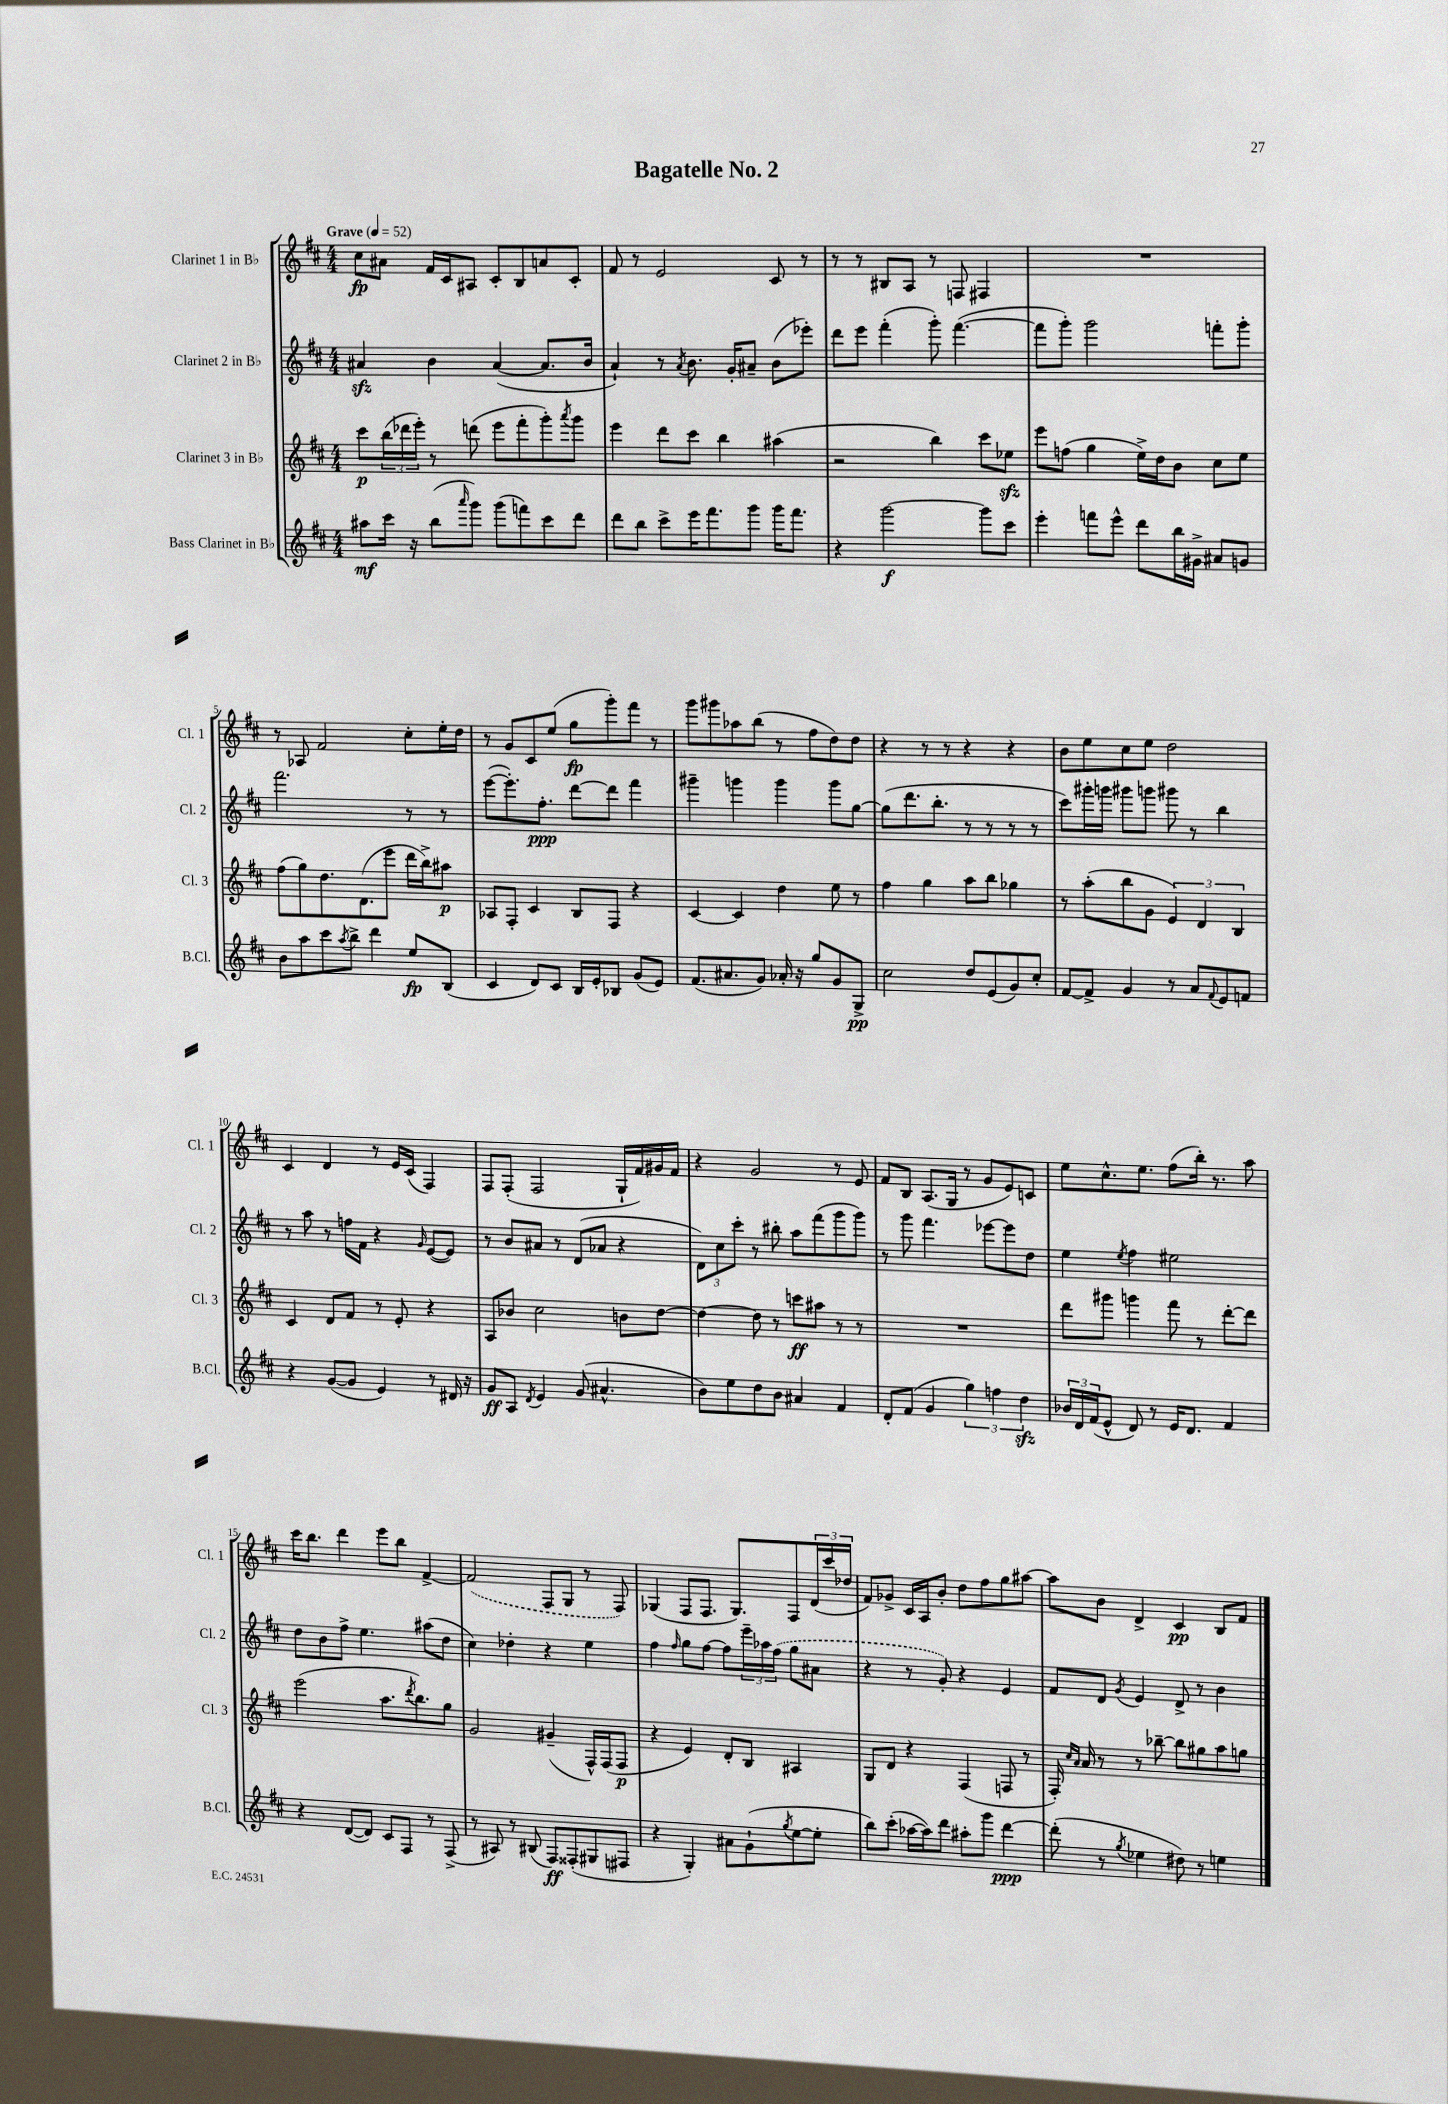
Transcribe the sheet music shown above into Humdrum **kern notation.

**kern	**dynam	**kern	**dynam	**kern	**dynam	**kern	**dynam
*part4	*part4	*part3	*part3	*part2	*part2	*part1	*part1
*staff4	*staff4	*staff3	*staff3	*staff2	*staff2	*staff1	*staff1
*I"Bass Clarinet in B♭	*	*I"Clarinet 3 in B♭	*	*I"Clarinet 2 in B♭	*	*I"Clarinet 1 in B♭	*
*I'B.Cl.	*	*I'Cl. 3	*	*I'Cl. 2	*	*I'Cl. 1	*
*clefG2	*	*clefG2	*	*clefG2	*	*clefG2	*
*k[f#c#]	*	*k[f#c#]	*	*k[f#c#]	*	*k[f#c#]	*
*M4/4	*	*M4/4	*	*M4/4	*	*M4/4	*
*MM52	*	*MM52	*	*MM52	*	*MM52	*
=1	=1	=1	=1	=1	=1	=1	=1
!	!	!	!	!	!	!LO:TX:a:B:t=Grave	!
8aa#X\L	mf	8ccc#\L	p	4a#Xzz/	.	8cc#\L	fp
16ccc#\Jk	.	(24bb\L	.	.	.	8a#X\J	.
.	.	24ddd-X\	.	.	.	.	.
16r	.	.	.	.	.	.	.
.	.	24eee'\JJ)	.	.	.	.	.
(8bb\L	.	8r	.	4b\	.	16f#/LL	.
.	.	.	.	.	.	16c#/J	.
16qqaaa/	.	.	.	.	.	.	.
8ggg\J)	.	(8dddn\	.	.	.	8A#X/J	.
(8ggg\L	.	8eee\L	.	([4a#/	.	8c#'/L	.
8fffn\)	.	8fff#'\	.	.	.	8B/	.
8ccc#\	.	8ggg'\)	.	8.a#/L]	.	8an/	.
.	.	8qaaa/	.	.	.	.	.
8ddd\J	.	8ggg\J	.	.	.	8c#'/J	.
.	.	.	.	16b/Jk	.	.	.
=2	=2	=2	=2	=2	=2	=2	=2
8ddd\L	.	4eee\	.	4a`/)	.	8f#/	.
8bb\J	.	.	.	.	.	8r	.
8ccc#^\L	.	8ddd\L	.	8r	.	2e/	.
.	.	.	.	8qa/	.	.	.
16eee\K	.	8ccc#\J	.	8.b\	.	.	.
8.fff#\	.	.	.	.	.	.	.
.	.	4bb\	.	.	.	.	.
.	.	.	.	16g'/KL	.	.	.
8ggg\J	.	.	.	8a#X~/J	.	.	.
16ggg\KL	.	(4aa#X\	.	(8b\L	.	8c#/	.
8.fff#\J	.	.	.	.	.	.	.
.	.	.	.	8eee-X'\J)	.	8r	.
=3	=3	=3	=3	=3	=3	=3	=3
4r	.	2r	.	8ddd\L	.	8r	.
.	.	.	.	8eee\J	.	8r	.
[2ggg\	f	.	.	(4fff#'\	.	8B#X/L	.
.	.	.	.	.	.	8A/J	.
.	.	4bb\)	.	8ggg'\)	.	8r	.
.	.	.	.	([4.fff#\	.	8Fn/	.
8ggg\L]	.	8ccc#\L	.	.	.	4F#X/	.
8ccc#\J	.	8ee-Xzz\J	.	.	.	.	.
=4	=4	=4	=4	=4	=4	=4	=4
4eee'\	.	8eee\L	.	8fff#\L]	.	1r	.
.	.	(8ffn\J	.	8ggg'\J)	.	.	.
8fffn\L	.	4gg\	.	2ggg\	.	.	.
8eee^^\J	.	.	.	.	.	.	.
8ddd\L	.	16ee^\LL)	.	.	.	.	.
.	.	16dd\J	.	.	.	.	.
16bb\L	.	8b\J	.	.	.	.	.
16g#X^\JJ	.	.	.	.	.	.	.
8a#X/L	.	8cc#\L	.	8fffn'\L	.	.	.
8gn/J	.	8ee\J	.	8ggg'\J	.	.	.
!!LO:LB:g=z
=5	=5	=5	=5	=5	=5	=5	=5
8b\L	.	(8ff#\L	.	2.fff#\	.	8r	.
8aa\	.	8gg\)	.	.	.	8A-X/	.
8ccc#\	.	8.dd\	.	.	.	2f#/	.
8qaa/	.	.	.	.	.	.	.
8bb^\J	.	.	.	.	.	.	.
.	.	(8.d\	.	.	.	.	.
4ddd\	.	.	.	.	.	.	.
.	.	8eee\J	.	.	.	.	.
8ee/L	fp	16ddd\LL	.	8r	.	8cc#'\L	.
.	.	16bb^\J)	.	.	.	.	.
(8B/J	.	8aa#X\J	p	8r	.	16ee'\L	.
.	.	.	.	.	.	16dd\JJ	.
=6	=6	=6	=6	=6	=6	=6	=6
4c#/	.	8A-X/L	.	([8eee\L	.	8r	.
.	.	8F#'/J	.	8.eee'\])	.	8g/L	.
8d/L)	.	4c#/	.	.	.	8c#/	.
.	.	.	.	8.ff#'\J	ppp	.	.
8c#/J	.	.	.	.	.	(8ee/J	.
16B/LL	.	8B/L	.	[8ddd\L	.	8gg\L	fp
16e'/J	.	.	.	.	.	.	.
8B-X/J	.	8F#/J	.	8ddd\J]	.	8ggg'\)	.
(8g/L	.	4r	.	4fff#\	.	8fff#\J	.
8e/J)	.	.	.	.	.	8r	.
=7	=7	=7	=7	=7	=7	=7	=7
(8.f#/L	.	[4c#/	.	4ggg#X~\	.	8ggg\L	.
.	.	.	.	.	.	8ggg#X\	.
8.a#X/	.	.	.	.	.	.	.
.	.	4c#/]	.	4gggn\	.	8aa-X\	.
8g/J)	.	.	.	.	.	(8bb\J	.
16a-X'/	.	4dd\	.	4ggg\	.	8r	.
16r	.	.	.	.	.	.	.
8gg/L	.	.	.	.	.	8ff#\L	.
8g/	.	8ee\	.	8ggg\L	.	8dd\)	.
8G^/J	pp	8r	.	[8gg\J	.	8dd\J	.
=8	=8	=8	=8	=8	=8	=8	=8
2cc#\	.	4ff#\	.	(8gg\L]	.	4r	.
.	.	.	.	8.ddd\	.	.	.
.	.	4gg\	.	.	.	8r	.
.	.	.	.	8.bb'\J	.	.	.
.	.	.	.	.	.	8r	.
8dd/L	.	8aa\L	.	8r	.	4r	.
(8e/	.	8bb\J	.	8r	.	.	.
8g/)	.	4gg-X\	.	8r	.	4r	.
8cc#'/J	.	.	.	8r	.	.	.
=9	=9	=9	=9	=9	=9	=9	=9
[8f#/L	.	8r	.	8ccc#\L)	.	8b\L	.
8f#^/J]	.	(8aa'\L	.	16ggg#X'\L	.	8ee\	.
.	.	.	.	16gggn\JJ	.	.	.
4g/	.	8bb\	.	8ggg#X\L	.	8cc#\	.
.	.	8g\J	.	8gggn\J	.	8ee\J	.
8r	.	6e/)	.	8ggg#X\	.	2dd\	.
8a/L	.	.	.	8r	.	.	.
.	.	6d/	.	.	.	.	.
8qqf#/	.	.	.	.	.	.	.
8e/	.	.	.	4bb\	.	.	.
.	.	6B/	.	.	.	.	.
8fn/J	.	.	.	.	.	.	.
!!LO:LB:g=z
=10	=10	=10	=10	=10	=10	=10	=10
4r	.	4c#/	.	8r	.	4c#/	.
.	.	.	.	8aa\	.	.	.
([8g/L	.	8d/L	.	8r	.	4d/	.
8g/J]	.	8f#/J	.	16ffn\LL	.	.	.
.	.	.	.	16f#\JJ	.	.	.
4e/)	.	8r	.	4r	.	8r	.
.	.	8e'/	.	.	.	16e/LL	.
.	.	.	.	.	.	(16c#/JJ	.
.	.	.	.	16qqg/	.	.	.
8r	.	4r	.	([8e/L	.	4F#/)	.
16d#X/	.	.	.	8e/J])	.	.	.
16r	.	.	.	.	.	.	.
=11	=11	=11	=11	=11	=11	=11	=11
8g/L	ff	8A/L	.	8r	.	8F#/L	.
8A/J	.	8b-X/J	.	8b/L	.	(8F#'/J	.
8qd/	.	.	.	.	.	.	.
4e/	.	2cc#\	.	8a#X/J	.	2F#/	.
.	.	.	.	8r	.	.	.
(8g/	.	.	.	(8d/L	.	.	.
4.a#X^^/	.	.	.	8a-X/J	.	.	.
.	.	8bn\L	.	4r	.	16G`/LL	.
.	.	.	.	.	.	16f#/)	.
.	.	[8dd\J	.	.	.	16g#X/	.
.	.	.	.	.	.	16f#/JJ	.
=12	=12	=12	=12	=12	=12	=12	=12
8b\L)	.	4dd\_	.	12d\L)	.	4r	.
.	.	.	.	12cc#\	.	.	.
8ee\	.	.	.	.	.	.	.
.	.	.	.	12ccc#'\J	.	.	.
8dd\	.	8dd\]	.	8r	.	2g/	.
8b\J	.	8r	.	8bb#X'\	.	.	.
4a#X/	.	8cccn\L	ff	8aa\L	.	.	.
.	.	8aa#X\J	.	(8fff#\	.	.	.
4f#/	.	8r	.	8ggg\	.	8r	.
.	.	8r	.	8ggg\J)	.	8e/	.
=13	=13	=13	=13	=13	=13	=13	=13
8d'/L	.	1r	.	8r	.	8f#/L	.
(8f#/J	.	.	.	8ggg\	.	8B/J	.
4g/	.	.	.	4.fff#\	.	(8.A/L	.
.	.	.	.	.	.	16G/Jk	.
6gg\)	.	.	.	.	.	8r	.
.	.	.	.	[8eee-X\L	.	8g/L	.
6ffn\	.	.	.	.	.	.	.
.	.	.	.	8eee-\]	.	8e/)	.
6ddzz\	.	.	.	.	.	.	.
.	.	.	.	8dd\J	.	8cn/J	.
=14	=14	=14	=14	=14	=14	=14	=14
24b-X/LL	.	8ddd\L	.	4ee\	.	8ee\L	.
24d/	.	.	.	.	.	.	.
(24f#/J	.	.	.	.	.	.	.
8e^^/J	.	8ggg#X\J	.	.	.	8.cc#^^\	.
.	.	.	.	8qee/	.	.	.
8d/)	.	4gggn\	.	4ff#\	.	.	.
.	.	.	.	.	.	8.ee\J	.
8r	.	.	.	.	.	.	.
16e/KL	.	8fff#\	.	2ee#X\	.	(8ff#\L	.
8.d/J	.	.	.	.	.	.	.
.	.	8r	.	.	.	16bb'\Jk)	.
.	.	.	.	.	.	8.r	.
4f#/	.	[8ddd'\L	.	.	.	.	.
.	.	8ddd\J]	.	.	.	8aa\	.
!!LO:LB:g=z
=15	=15	=15	=15	=15	=15	=15	=15
4r	.	(2eee\	.	8dd\L	.	16ccc#\KL	.
.	.	.	.	.	.	8.bb\J	.
.	.	.	.	8b\	.	.	.
([8d/L	.	.	.	8ff#^\J	.	4ddd\	.
8d/J])	.	.	.	4.ee\	.	.	.
8c#/L	.	8.aa\L	.	.	.	8eee\L	.
8F#/J	.	.	.	.	.	8bb\J	.
.	.	8qddd/	.	.	.	.	.
.	.	8.bb\)	.	.	.	.	.
8r	.	.	.	(8aa#X\L	.	[4f#^/	.
(8F#^/	.	8gg\J	.	8dd\J	.	.	.
=16	=16	=16	=16	=16	=16	=16	=16
8r	.	2g/	.	4cc#\)	.	(2f#/]	.
8A#X/)	.	.	.	.	.	.	.
8r	.	.	.	4dd-X'\	.	.	.
(8B#X/	.	.	.	.	.	.	.
8F#/L)	ff	(4g#X~/	.	4r	.	8F#/L	.
(8F##X'/	.	.	.	.	.	8G/J	.
8G#X/	.	16F#^^/LL)	.	4ee\	.	8r	.
.	.	(16F#/J	.	.	.	.	.
8F#X/J	.	8F#/J	p	.	.	8F#/)	.
=17	=17	=17	=17	=17	=17	=17	=17
4r	.	4r	.	4ff#\	.	(4G-X/	.
.	.	.	.	16qqff#/	.	.	.
4G'/)	.	4e/)	.	8gg\L	.	8F#/L	.
.	.	.	.	[8ff#\J	.	8.F#/J	.
8a#X\L	.	8d'/L	.	8ff#\L]	.	.	.
.	.	.	.	.	.	8.G-/L)	.
(8g`\	.	8B/J	.	24eee~\L	.	.	.
.	.	.	.	24aa-X\	.	.	.
.	.	.	.	(24ff#\JJ	.	.	.
8qgg/	.	.	.	.	.	.	.
[8ee\	.	4A#X/	.	8gg\L	.	8F#/	.
8ee'\J]	.	.	.	8a#X\J	.	(24d/L	.
.	.	.	.	.	.	24ccc#/	.
.	.	.	.	.	.	24dd-X/JJ	.
=18	=18	=18	=18	=18	=18	=18	=18
8bb\L)	.	8G/L	.	4r	.	8f#/L)	.
(8ccc#'\J	.	8d/J	.	.	.	8g-X^/J	.
[16aa-X\LL	.	4r	.	8r	.	16c#/LL	.
16aa-\J])	.	.	.	.	.	16A/J	.
8ddd\J	.	.	.	8g'/)	.	8b'/J	.
8aa#X'\L	.	(4F#/	.	4r	.	8dd\L	.
8ggg\J	.	.	.	.	.	8ff#\	.
[4ddd\	ppp	8Fn/	.	4e/	.	8gg\	.
.	.	8r	.	.	.	[8aa#X\J	.
=19	=19	=19	=19	=19	=19	=19	=19
(8ddd'\]	.	16F#'/)	.	8f#/L	.	8aa#\L]	.
.	.	16qqcc#/LL	.	.	.	.	.
.	.	16qqa/JJ	.	.	.	.	.
.	.	16a/	.	.	.	.	.
8r	.	8r	.	8d/J	.	8b\J	.
8qgg/	.	.	.	8qg/	.	.	.
4ee-X\	.	8r	.	4e/	.	4d^/	.
.	.	[8bb-X~\	.	.	.	.	.
8dd#X\)	.	8bb-\L]	.	8d^/	.	4c#/	pp
8r	.	8gg#X\	.	8r	.	.	.
4een\	.	8aa\	.	4b\	.	8B/L	.
.	.	8ggn\J	.	.	.	8f#/J	.
==	==	==	==	==	==	==	==
*-	*-	*-	*-	*-	*-	*-	*-
